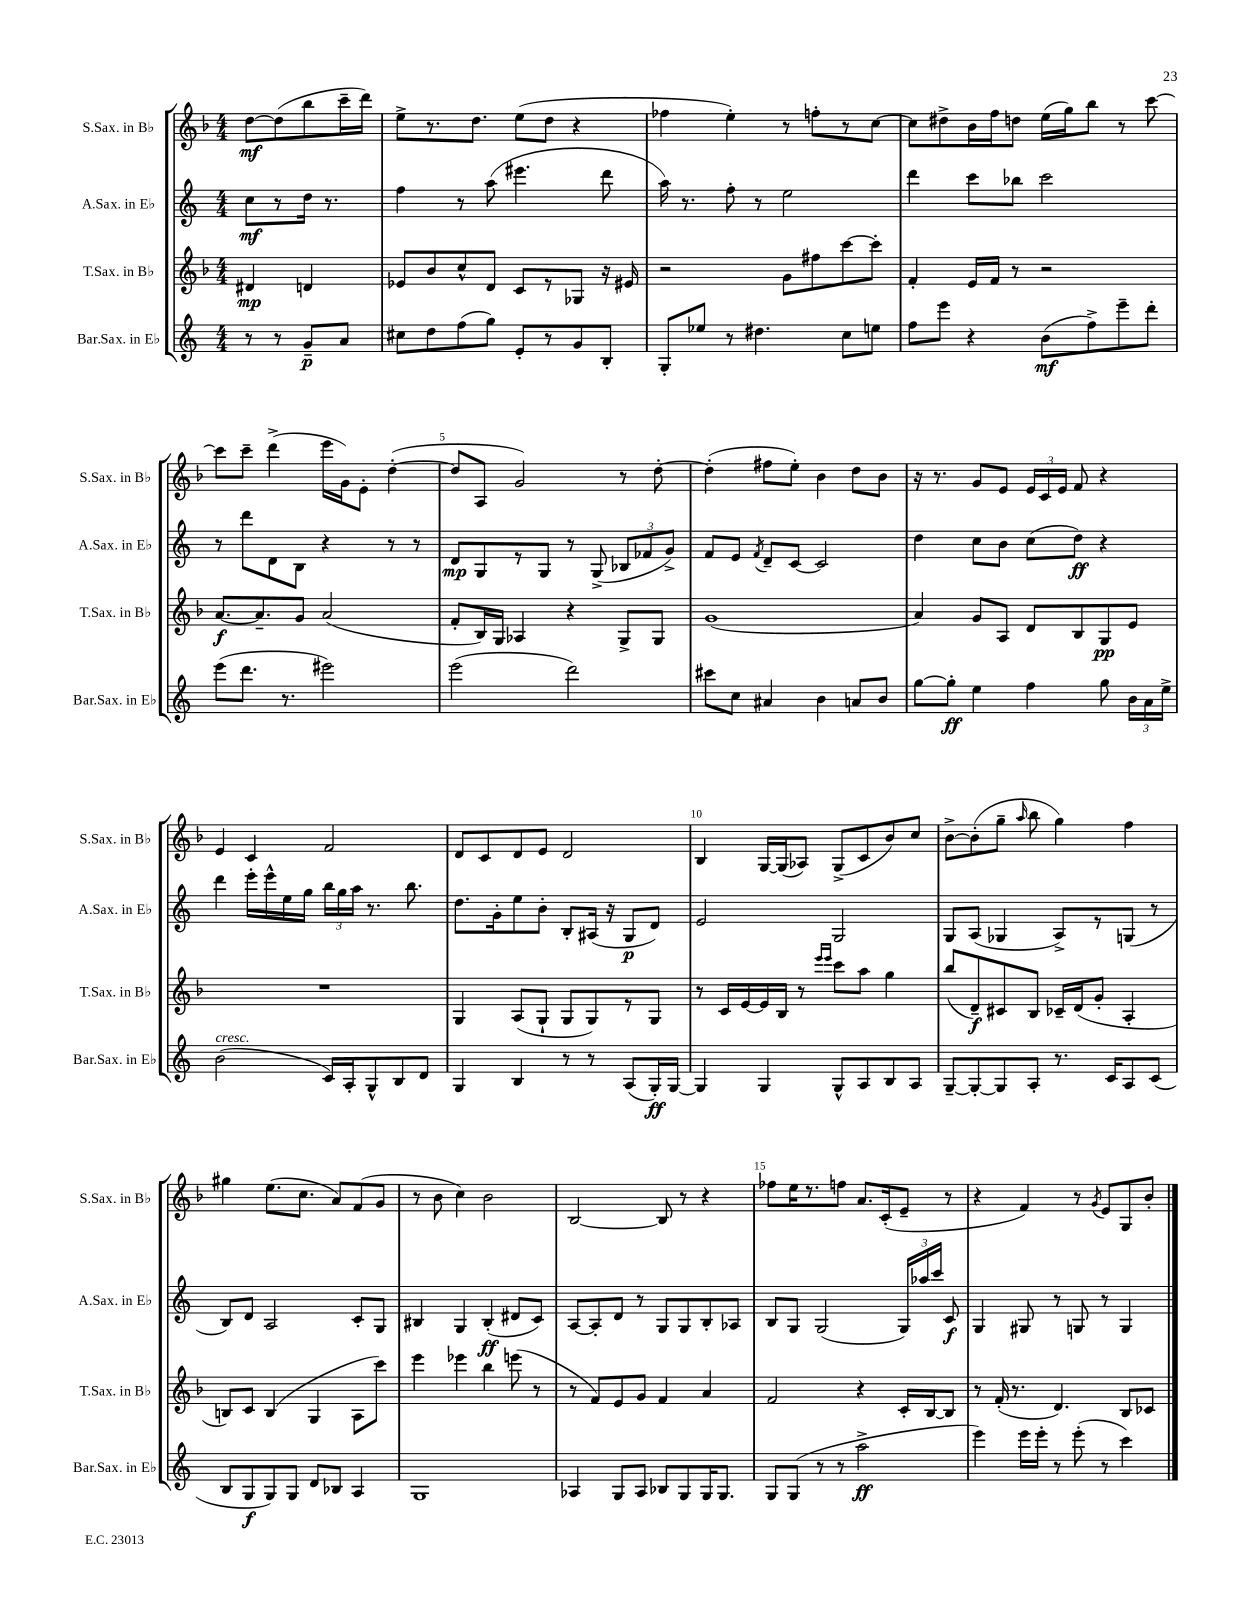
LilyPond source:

<<
\new StaffGroup <<
\new Staff = "s0" \with { instrumentName = "S.Sax. in Bb" shortInstrumentName = "S.Sax. in Bb" } {
    \clef treble \key f \major \numericTimeSignature \time 4/4 \partial 2
    \autoBeamOff d''8[~\mf d''8( bes''8 c'''16-- d'''16]) |
    e''8[-> r8. d''8.] e''8[( d''8] r4 |
    fes''4 e''4-.) r8 f''8[-. r8 c''8]~ |
    c''8[ dis''8-> bes'16 f''16 d''8] e''16[( g''16) bes''8] r8 c'''8~ |
    c'''8[ c'''8]-- d'''4->( e'''16[ g'16) e'8]-. d''4~-.( |
    d''8[ a8] g'2) r8 d''8~-. |
    d''4-.( fis''8[ e''8]-.) bes'4 d''8[ bes'8] |
    r16 r8. g'8[ e'8] \tuplet 3/2 { e'16[ c'16 e'16] } f'8 r4 |
    e'4 c'4 f'2 |
    d'8[ c'8 d'8 e'8] d'2 |
    bes4 g16[~ g16( aes8]) g8[->( c'8 bes'8) c''8] |
    bes'8[~-> bes'8-.( g''8]-- \grace { a''16 } bes''8 g''4) f''4 |
    gis''4 e''8.[( c''8.] a'8[) f'8( g'8] |
    r8 bes'8 c''4) bes'2 |
    bes2~ bes8 r8 r4 |
    fes''8[ e''16 r8. f''8] a'8.[ c'16-.( e'8]-- r8 |
    r4 f'4) r8 \acciaccatura { g'8 } e'8[ g8 bes'8]-. \bar "|." |
}
\new Staff = "s1" \with { instrumentName = "A.Sax. in Eb" shortInstrumentName = "A.Sax. in Eb" } {
    \clef treble \key c \major \numericTimeSignature \time 4/4 \partial 2
    \autoBeamOff c''8[\mf r8 d''16] r8. |
    f''4 r8 a''8( eis'''4. d'''8 |
    a''16) r8. f''8-. r8 e''2 |
    d'''4 c'''8[ bes''8] c'''2 |
    r8 d'''8[ d'8 b8] r4 r8 r8 |
    d'8[\mp g8 r8 g8] r8 g8->( \tuplet 3/2 { bes8[ fes'8 g'8]->) } |
    f'8[ e'8] \acciaccatura { f'8 } d'8[-- c'8]~ c'2 |
    d''4 c''8[ b'8] c''8[( d''8]\ff) r4 |
    d'''4 e'''16[-. e'''16-^ e''16 g''16] \tuplet 3/2 { b''16[ g''16 a''16] } r8. b''8. |
    d''8.[ g'16-. e''8 b'8]-. b8[-. ais16]( r16 g8[\p d'8]) |
    e'2 g2 |
    g8[ a8]( ges4 a8[->) r8 g8]( r8 |
    b8[) d'8] a2 c'8[-. g8] |
    bis4 g4 bis4-.\ff( dis'8[ c'8]) |
    a8[~ a8-. d'8] r8 g8[ g8 b8-. aes8] |
    b8[ g8] g2( \tuplet 3/2 { g16[) aes''16 c'''16] } c'8\f |
    g4 gis8 r8 g8 r8 g4 \bar "|." |
}
\new Staff = "s2" \with { instrumentName = "T.Sax. in Bb" shortInstrumentName = "T.Sax. in Bb" } {
    \clef treble \key f \major \numericTimeSignature \time 4/4 \partial 2
    \autoBeamOff dis'4\mp d'4 |
    ees'8[ bes'8 c''8-^ d'8] c'8[ r8 ges8] r16 eis'16 |
    r2 g'8[ fis''8 c'''8~ c'''8]-. |
    f'4-. e'16[ f'16] r8 r2 |
    a'8.[~\f a'8.-- g'8] a'2( |
    f'8[-. bes16) g16] aes4 r4 g8[-> g8] |
    g'1( |
    a'4) g'8[ a8] d'8[ bes8 g8\pp e'8] |
    R1 |
    g4 a8[( g8]-! g8[ g8) r8 g8] |
    r8 c'16[ e'16~ e'16 bes16] r8 \grace { e'''16[ e'''16] } c'''8[ a''8] g''4 |
    bes''8[( d'8--\f) cis'8 bes8] ces'16[-- d'16( g'8]-. a4-. |
    b8[) c'8] b4( g4 a8[ c'''8]) |
    e'''4 ees'''4 bes''4 e'''8( r8 |
    r8 f'8[) e'8 g'8] f'4 a'4 |
    f'2 r4 c'16[-. bes16~ bes8] |
    r8 f'16-.( r8. d'4.) bes8[ ces'8] \bar "|." |
}
\new Staff = "s3" \with { instrumentName = "Bar.Sax. in Eb" shortInstrumentName = "Bar.Sax. in Eb" } {
    \clef treble \key c \major \numericTimeSignature \time 4/4 \partial 2
    \autoBeamOff r8 r8 g'8[--\p a'8] |
    cis''8[ d''8 f''8( g''8]) e'8[-. r8 g'8 b8]-. |
    g8[-. ees''8] r8 dis''4. c''8[ e''8] |
    f''8[ e'''8] r4 b'8[\mf( f''8->) e'''8-- d'''8]-. |
    e'''8[( d'''8.] r8. eis'''2) |
    e'''2( d'''2) |
    cis'''8[ c''8] ais'4 b'4 a'8[ b'8] |
    g''8[~ g''8]-.\ff e''4 f''4 g''8 \tuplet 3/2 { b'16[ a'16 e''16]-> } |
    b'2^\markup { \italic "cresc." }( c'16[) a16-. g8-^ b8 d'8] |
    g4 b4 r8 r8 a8[( g16-.\ff) g16]~ |
    g4 g4 g8[-^ a8 b8 a8] |
    g8[~-- g8~-. g8 a8]-. r8. c'16[ a8 c'8]( |
    b8[ g8\f g8) g8] d'8[ bes8] a4 |
    g1 |
    aes4 g8[ aes8] bes8[ g8 g16 g8.] |
    g8[ g8]( r8 r8 a''2->\ff |
    e'''4) e'''16[ e'''16]-. r8 e'''8-.( r8 c'''4) \bar "|." |
}
>>
>>
\layout { \context { \Score \override BarNumber.break-visibility = ##(#f #t #t) barNumberVisibility = #(every-nth-bar-number-visible 5) } }
